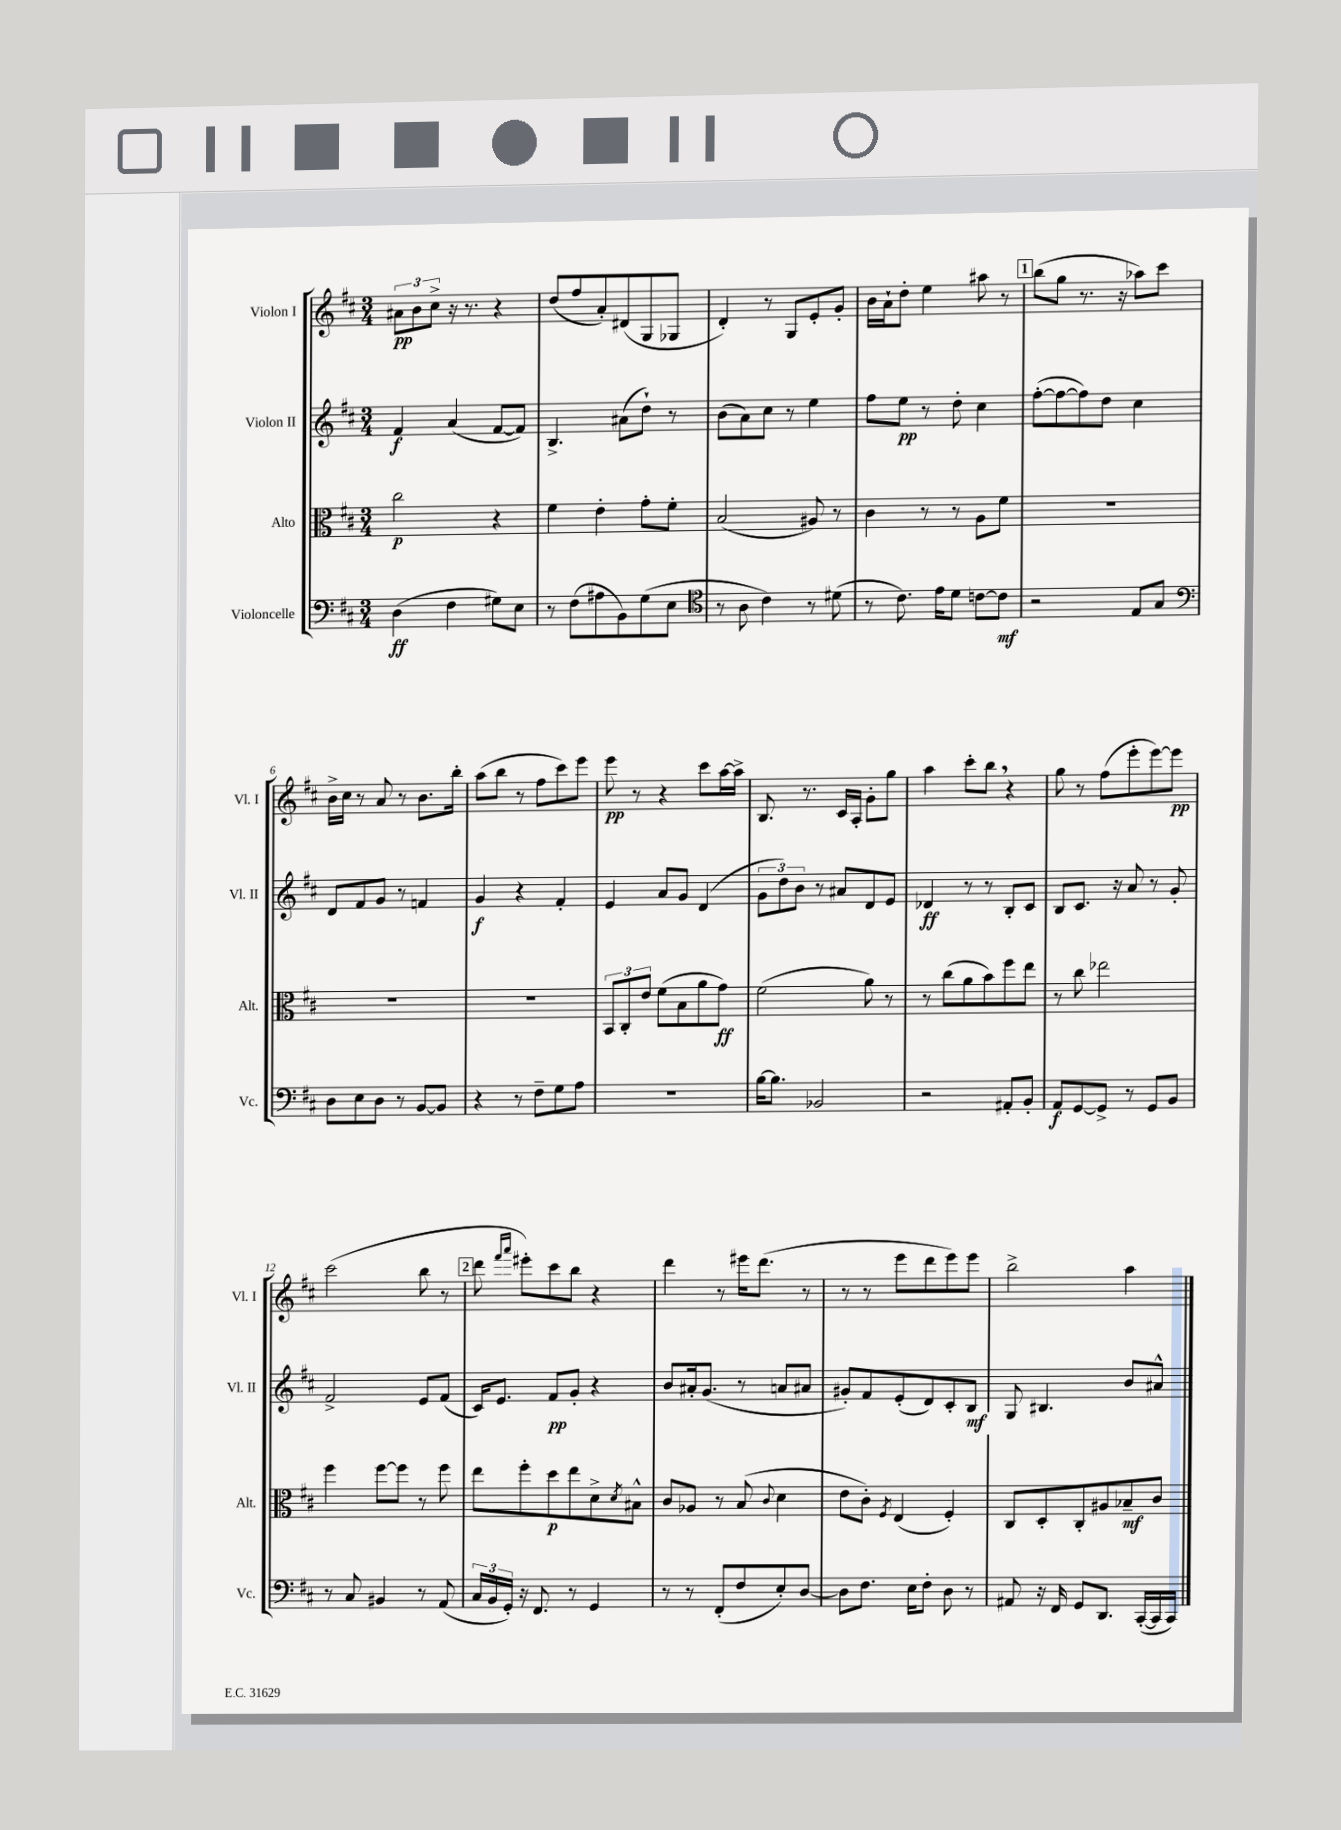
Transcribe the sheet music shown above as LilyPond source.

<<
\new StaffGroup <<
\new Staff = "s0" \with { instrumentName = "Violon I" shortInstrumentName = "Vl. I" } {
    \clef treble \key d \major \numericTimeSignature \time 3/4
    \tuplet 3/2 { ais'8\pp b'8 cis''8-> } r16 r8. r4 |
    d''8( fis''8 a'8-.) dis'8( g8 ges8 |
    d'4-.) r8 g8 e'8-. g'8-. |
    b'16 a'16-! d''8-. e''4 ais''8 r8 |
    \mark \markup { \box "1" } b''8( g''8 r8. r16 aes''8) cis'''8 |
    b'16-> cis''16 r8 a'8 r8 b'8. b''16-. |
    a''8( b''8 r8 fis''8 cis'''8) e'''8 |
    e'''8\pp r8 r4 cis'''8 a''16~ a''16-> |
    b8. r8. cis'16 a16-. g'8-. g''8 |
    a''4 cis'''8-. b''8 \breathe r4 |
    g''8 r8 fis''8( e'''8-. e'''8~) e'''8\pp |
    cis'''2( b''8 r8 |
    \mark \markup { \box "2" } d'''8 \grace { fis'''16 a'''16 } eis'''8-.) cis'''8 b''8 r4 |
    d'''4 r8 eis'''16 d'''8.( r8 |
    r8 r8 e'''8 d'''8 e'''8) e'''8 |
    b''2-> a''4 \bar "|." |
}
\new Staff = "s1" \with { instrumentName = "Violon II" shortInstrumentName = "Vl. II" } {
    \clef treble \key d \major \numericTimeSignature \time 3/4
    fis'4\f a'4( fis'8~ fis'8) |
    b4.-> ais'8( d''8-!) r8 |
    b'8( a'8) cis''8 r8 e''4 |
    fis''8 e''8\pp r8 d''8-. cis''4 |
    \mark \markup { \box "1" } fis''8~-.( fis''8~ fis''8) d''8 cis''4 |
    d'8 fis'8 g'8 r8 f'4 |
    g'4\f r4 fis'4-. |
    e'4 a'8 g'8 d'4( |
    \tuplet 3/2 { g'8 d''8) b'8 } r8 ais'8 d'8 e'8 |
    des'4\ff r8 r8 b8-. cis'8 |
    b8 cis'8. r16 a'8 r8 g'8-. |
    fis'2-> e'8 fis'8( |
    \mark \markup { \box "2" } cis'16) e'8. fis'8\pp g'8-. r4 |
    b'8 ais'16-. g'8.( r8 a'8 ais'8 |
    gis'8-.) fis'8 e'8-.( d'8) cis'8-. b8\mf |
    g8 bis4. b'8 ais'8-^ \bar "|." |
}
\new Staff = "s2" \with { instrumentName = "Alto" shortInstrumentName = "Alt." } {
    \clef alto \key d \major \numericTimeSignature \time 3/4
    cis''2\p r4 |
    fis'4 e'4-. g'8-. fis'8-. |
    b2( ais8) r8 |
    cis'4 r8 r8 a8 fis'8 |
    \mark \markup { \box "1" } R2. |
    R2. |
    R2. |
    \tuplet 3/2 { b,8 cis8-. e'8 } fis'8( b8 a'8 g'8\ff) |
    fis'2( a'8) r8 |
    r8 cis''8( a'8 b'8) fis''8 e''8 |
    r8 cis''8 ees''2 |
    fis''4 fis''8~ fis''8 r8 fis''8 |
    \mark \markup { \box "2" } e''8 fis''8-. d''8\p e''8 d'8-> \acciaccatura { d'8 } bis8-^ |
    cis'8 aes8 r8 b8( \appoggiatura { cis'8 } d'4 |
    e'8 cis'8-.) \acciaccatura { fis8 } e4( fis4-.) |
    cis8 d8-. cis8-. ais8 bes8--\mf cis'8 \bar "|." |
}
\new Staff = "s3" \with { instrumentName = "Violoncelle" shortInstrumentName = "Vc." } {
    \clef bass \key d \major \numericTimeSignature \time 3/4
    d4\ff( fis4 gis8) e8 |
    r8 fis8( ais8 b,8) g8( e8 |
    \clef tenor r8 a8 cis'4) r8 dis'8( |
    r8 cis'8.) e'16 d'8 c'8~ c'8\mf |
    \mark \markup { \box "1" } r2 e8 g8 |
    \clef bass d8 e8 d8 r8 b,8~ b,8 |
    r4 r8 fis8-- g8 a8 |
    R2. |
    b16~ b8. bes,2 |
    r2 ais,8-. b,8-. |
    a,8\f g,8~ g,8-> r8 g,8 b,8 |
    r8 cis8 bis,4 r8 a,8( |
    \mark \markup { \box "2" } \tuplet 3/2 { cis16 b,16 g,16-.) } r16 fis,8. r8 g,4 |
    r8 r8 fis,8-.( fis8 e8-.) d8~ |
    d8 fis8. e16 fis8-. d8 r8 |
    ais,8 r16 fis,16 g,8 d,8. cis,16~-.( cis,16 cis,16) \bar "|." |
}
>>
>>
